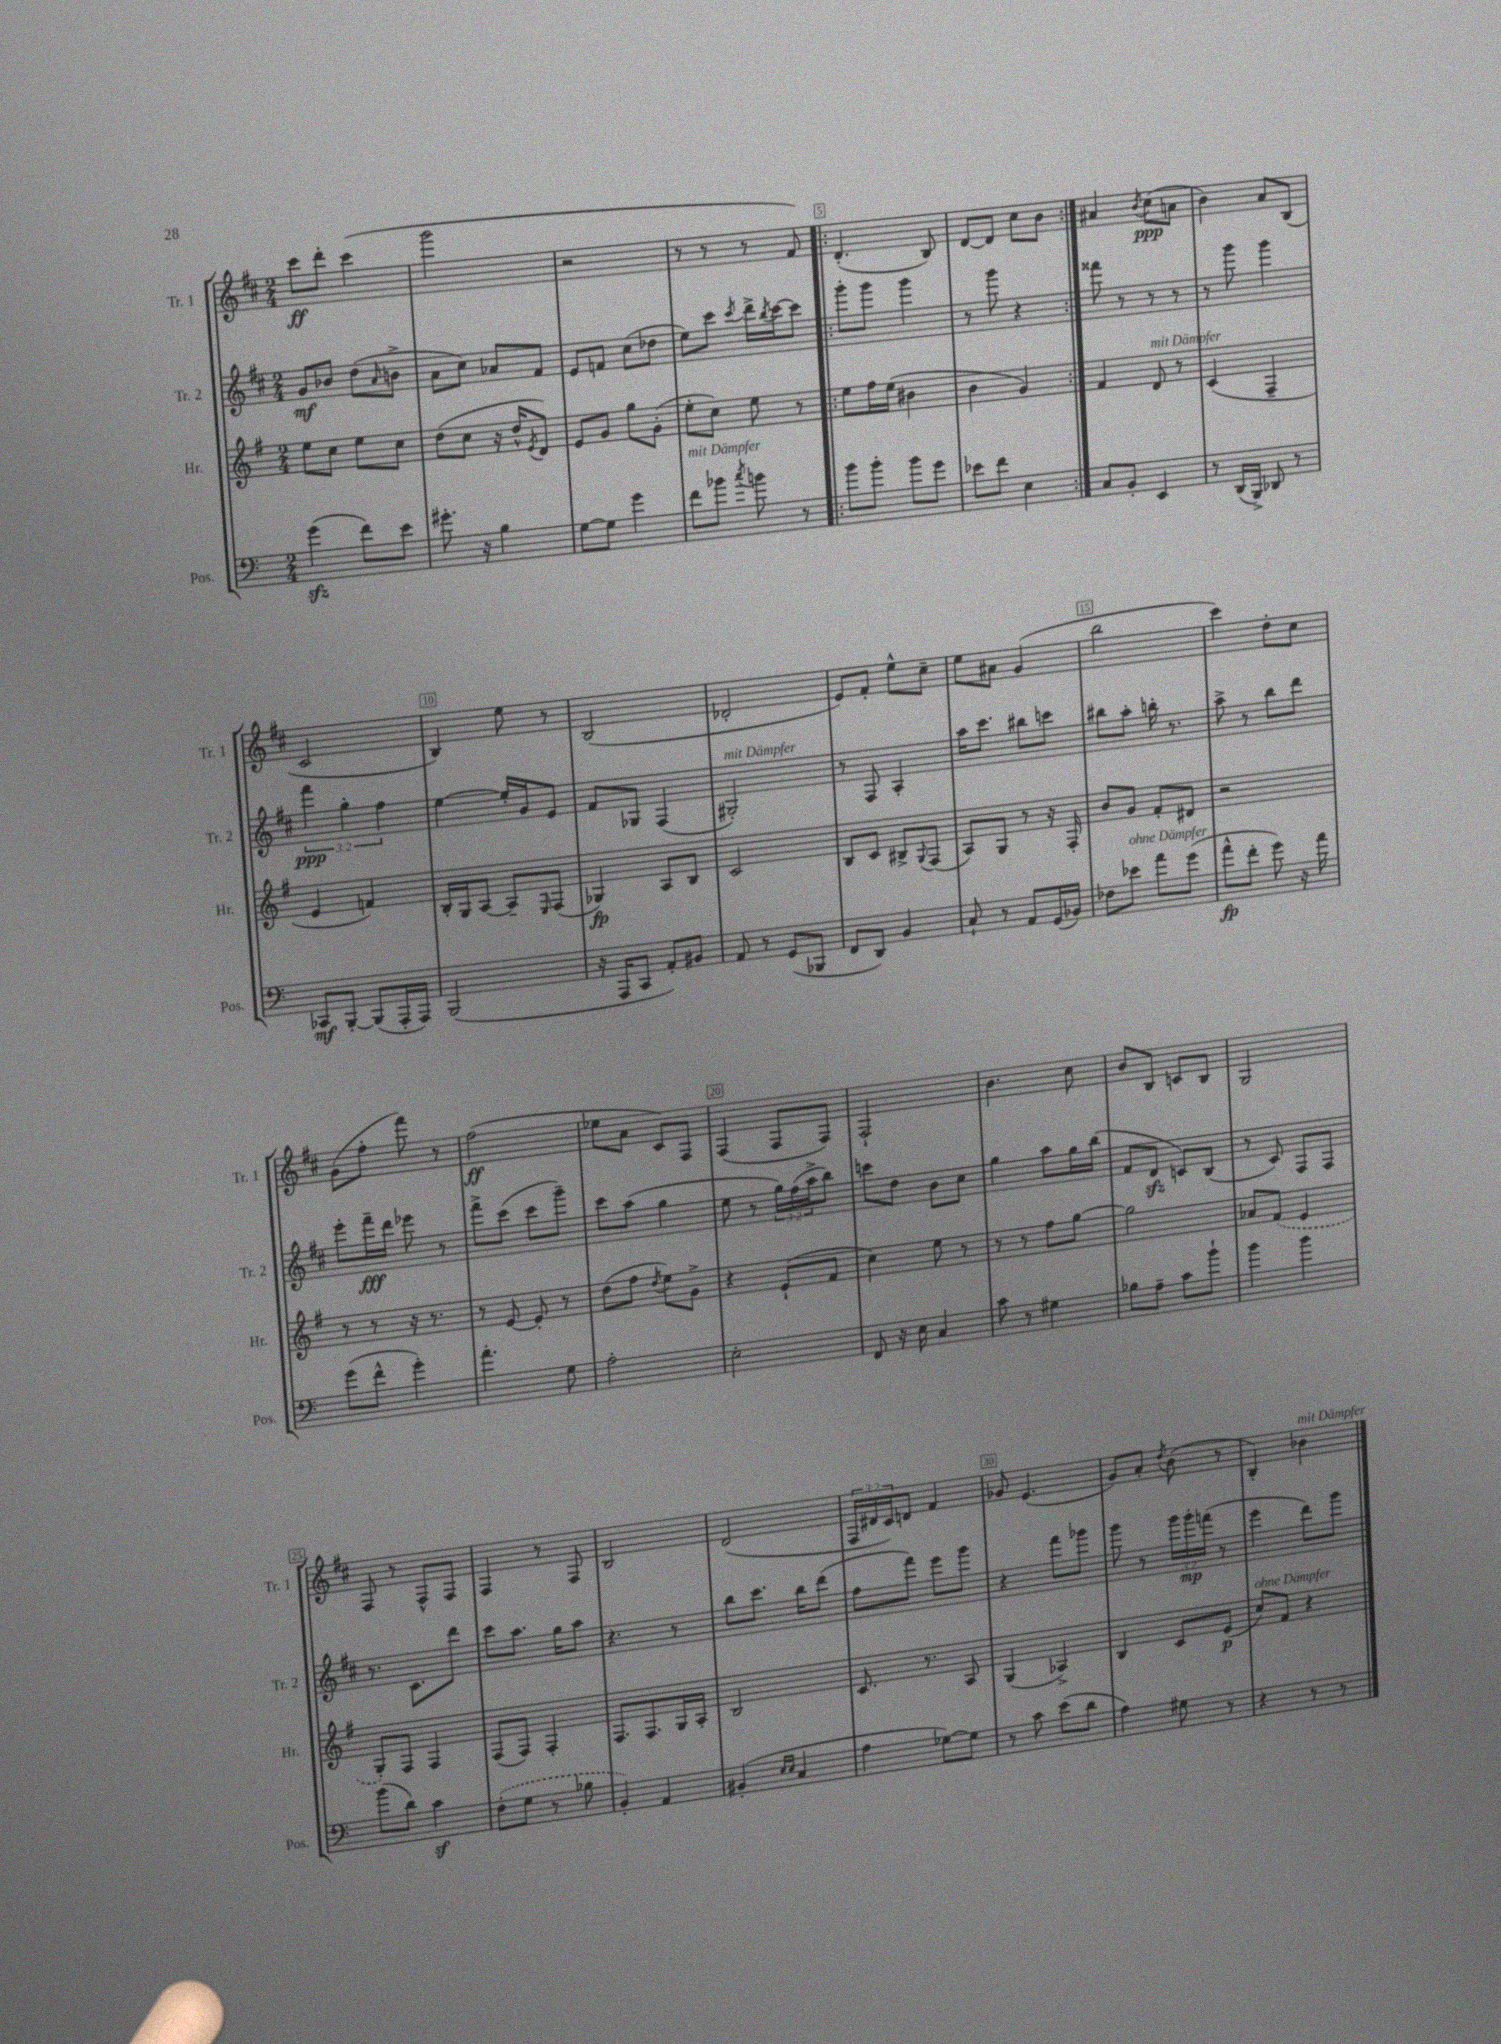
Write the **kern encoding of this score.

**kern	**dynam	**kern	**dynam	**kern	**dynam	**kern	**dynam
*part4	*part4	*part3	*part3	*part2	*part2	*part1	*part1
*staff4	*staff4	*staff3	*staff3	*staff2	*staff2	*staff1	*staff1
*I"Pos.	*	*I"Hr.	*	*I"Tr. 2	*	*I"Tr. 1	*
*I'Pos.	*	*I'Hr.	*	*I'Tr. 2	*	*I'Tr. 1	*
*clefF4	*	*clefG2	*	*clefG2	*	*clefG2	*
*k[]	*	*k[f#]	*	*k[f#c#]	*	*k[f#c#]	*
*M2/4	*	*M2/4	*	*M2/4	*	*M2/4	*
=1	=1	=1	=1	=1	=1	=1	=1
(4gzz\	.	8ee\L	.	8g/L	mf	8ccc#\L	ff
.	.	8cc\J	.	8b-X/J	.	8ddd'\J	.
8f\L)	.	8ee\L	.	(8dd\L	.	(4ccc#\	.
.	.	.	.	16qqa/	.	.	.
8e\J	.	8cc\J	.	8bn^\J	.	.	.
=2	=2	=2	=2	=2	=2	=2	=2
8.g#X'\	.	(8dd\L	.	8a\L	.	2ggg\	.
.	.	8cc\J	.	8cc#\J)	.	.	.
16r	.	.	.	.	.	.	.
4B\	.	16r	.	8a-X/L	.	.	.
.	.	16dd^^/KL	.	.	.	.	.
.	.	8qe/	.	.	.	.	.
.	.	8d/J)	.	8f#/J	.	.	.
=3	=3	=3	=3	=3	=3	=3	=3
[8G\L	.	8e/L	.	8e/L	.	2r	.
8G\J]	.	8g/J	.	8fn/J	.	.	.
4g\	.	8gg\L	.	(8cc#\L	.	.	.
.	.	(8g'\J	.	8dd-X\J	.	.	.
=4	=4	=4	=4	=4	=4	=4	=4
!LO:TX:a:i:t=mit Dämpfer	!	!	!	!	!	!	!
8f\L	.	8ee'\L	.	8ee\L)	.	8r	.
8b-X\J	.	8cc\J)	.	8ccc#\J	.	8r	.
8qcc/	.	.	.	8qccc#/	.	.	.
8bn\	.	8ee\	.	16ddd^\LL	.	8r	.
.	.	.	.	8qbb/	.	.	.
.	.	.	.	[16ccc#\J	.	.	.
8r	.	8r	.	8ccc#\J]	.	8f#/)	.
=5!|:	=5!|:	=5!|:	=5!|:	=5!|:	=5!|:	=5!|:	=5!|:
8b\L	.	8ee\L	.	8ggg'\L	.	(4.d'/	.
8b'\J	.	16ff#\L	.	8ggg\J	.	.	.
.	.	(16ee\JJ	.	.	.	.	.
8b\L	.	4b#X\	.	4ggg\	.	.	.
8g\J	.	.	.	.	.	8B/)	.
=6	=6	=6	=6	=6	=6	=6	=6
8e-X\L	.	4b\	.	8r	.	[8d/L	.
8f\J	.	.	.	8ggg\	.	8d/J]	.
4E\	.	4g/)	.	4r	.	8cc#\L	.
.	.	.	.	.	.	8b\J	.
=7:|!	=7:|!	=7:|!	=7:|!	=7:|!	=7:|!	=7:|!	=7:|!
8C/L	.	4f#/	.	8fff##X\	.	4a#X/	.
8BB'/J	.	.	.	8r	.	.	.
.	.	.	.	.	.	8qb/	.
!	!	!LO:TX:a:i:t=mit Dämpfer	!	!	!	!	!
4EE/	.	8d/	.	8r	.	(8cc#\L	ppp
.	.	8r	.	8r	.	8an\J	.
=8	=8	=8	=8	=8	=8	=8	=8
8r	.	(4c/	.	8r	.	4b\)	.
(16DD/LL	.	.	.	8ggg\	.	.	.
16BBB^/JJ)	.	.	.	.	.	.	.
8DD-X/	.	4F#~/	.	4ggg\	.	8a/L	.
8r	.	.	.	.	.	(8B/J	.
!!LO:LB:g=z
=9	=9	=9	=9	=9	=9	=9	=9
8CC-X/L	mf	4e/	.	6fff#\	ppp	2c#/	.
[8BBB'/J	.	.	.	.	.	.	.
.	.	.	.	6gg'\	.	.	.
(8BBB/L]	.	4fn/)	.	.	.	.	.
.	.	.	.	6ff#\	.	.	.
16AAA'/L	.	.	.	.	.	.	.
16AAA/JJ)	.	.	.	.	.	.	.
=10	=10	=10	=10	=10	=10	=10	=10
(2BBB/	.	16B'/LL	.	[4ee\	.	4B/)	.
.	.	16G/J	.	.	.	.	.
.	.	[8A/J	.	.	.	.	.
.	.	8A~/L]	.	16ee'/LL]	.	8ee\	.
.	.	.	.	16g/J	.	.	.
.	.	16qqE/	.	.	.	.	.
.	.	(8F#/J	.	8e/J	.	8r	.
=11	=11	=11	=11	=11	=11	=11	=11
16r	.	4G-X/)	fp	8f#/L	.	(2B/	.
16AAA/KL	.	.	.	.	.	.	.
8CC/J	.	.	.	8G-X/J	.	.	.
8AA'/L)	.	8A/L	.	(4F#/	.	.	.
8BB#X/J	.	8B/J	.	.	.	.	.
=12	=12	=12	=12	=12	=12	=12	=12
!	!	!	!	!LO:TX:a:i:t=mit Dämpfer	!	!	!
8AA/	.	2c/	.	2G#X'/)	.	2d-X'/	.
8r	.	.	.	.	.	.	.
(8GG/L	.	.	.	.	.	.	.
8BBB-X/J	.	.	.	.	.	.	.
=13	=13	=13	=13	=13	=13	=13	=13
8FF/L	.	8B/L	.	8r	.	8e/L)	.
8DD/J)	.	8c/J	.	8F#/	.	8f#'/J	.
4BB/	.	8B#X^/L	.	4A'/	.	8ee^^\L	.
.	.	8qqG/	.	.	.	.	.
.	.	(8F#/J	.	.	.	8cc#~\J	.
=14	=14	=14	=14	=14	=14	=14	=14
8C`/	.	8A/L)	.	16aa\KL	.	8ee\L	.
.	.	.	.	8.ccc#\J	.	.	.
8r	.	8G/J	.	.	.	8a#X\J	.
8AA/L	.	8r	.	8bb#X\L	.	(4g/	.
(16GG/L	.	16r	.	8cccn\J	.	.	.
16BB-X/JJ)	.	16F#'/	.	.	.	.	.
=15	=15	=15	=15	=15	=15	=15	=15
8F-X\L	.	8b/L	.	8bb#X\L	.	2bb\	.
!LO:TX:a:i:t=ohne Dämpfer	!	!	!	!	!	!	!
8e-X\J	.	8g/J	.	8aa'\J	.	.	.
8a\L	.	8f#'/L	.	16bbn'\	.	.	.
.	.	.	.	8.r	.	.	.
(8g\J	.	8d#X/J	.	.	.	.	.
=16	=16	=16	=16	=16	=16	=16	=16
8a^^\L	fp	2r	.	8aa^\	.	4ccc#\)	.
8f'\J	.	.	.	8r	.	.	.
8g\)	.	.	.	8bb\L	.	8dd'\L	.
16r	.	.	.	8ddd\J	.	8cc#\J	.
16a\	.	.	.	.	.	.	.
!!LO:LB:g=z
=17	=17	=17	=17	=17	=17	=17	=17
(8g\L	.	8r	.	8eee'\L	.	(8g\L	.
8f^^\J	.	8r	.	16fff#~\L	fff	8ff#'\J	.
.	.	.	.	16ddd\JJ	.	.	.
4g'\)	.	16r	.	8eee-X\	.	8fff#\)	.
.	.	8.r	.	.	.	.	.
.	.	.	.	8r	.	8r	.
=18	=18	=18	=18	=18	=18	=18	=18
4.a'\	.	8r	.	8fff#^\L	.	(2ff#\	ff
.	.	[8e/	.	(8ccc#\J	.	.	.
.	.	8e'/]	.	8ccc#\L	.	.	.
8G\	.	8r	.	8ggg~\J)	.	.	.
=19	=19	=19	=19	=19	=19	=19	=19
2A'\	.	(8dd\L	.	8ccc#\L	.	8ee-X\L	.
.	.	8ff#\J	.	(8aa\J	.	8a\J	.
.	.	8qdd/	.	.	.	.	.
.	.	8ee\L)	.	4gg\	.	8c#/L)	.
.	.	8g^\J	.	.	.	8F#/J	.
=20	=20	=20	=20	=20	=20	=20	=20
2E'\	.	4r	.	8ee\	.	(4F#/	.
.	.	.	.	8r	.	.	.
.	.	(8e`/L	.	24gg\LL)	.	8F#/L	.
.	.	.	.	(24ff#\	.	.	.
.	.	.	.	24aa^\J	.	.	.
.	.	8f#/J	.	8bb\J)	.	8F#/J)	.
=21	=21	=21	=21	=21	=21	=21	=21
8FF/	.	4cc\)	.	8cccn\L	.	2F#`/	.
16r	.	.	.	8dd\J	.	.	.
16E\	.	.	.	.	.	.	.
4C/	.	8ee\	.	8b\L	.	.	.
.	.	8r	.	8cc#\J	.	.	.
=22	=22	=22	=22	=22	=22	=22	=22
8c\	.	8r	.	4gg\	.	4.b\	.
8r	.	8r	.	.	.	.	.
4G#X\	.	8ff#\L	.	8aa\L	.	.	.
.	.	[8gg\J	.	16gg\L	.	8cc#\	.
.	.	.	.	(16bb\JJ	.	.	.
=23	=23	=23	=23	=23	=23	=23	=23
8B-X\L	.	2gg\]	.	8f#/L	.	8b/L	.
8A~\J	.	.	.	8dzz/J	.	8B/J	.
8c\L	.	.	.	8cn/L)	.	8cn/L	.
8b`\J	.	.	.	(8B/J	.	8B/J	.
=24	=24	=24	=24	=24	=24	=24	=24
4b\	.	8a-X/L	.	8r	.	2G/	.
.	.	(8f#/J	.	8c#/)	.	.	.
4b\	.	4e/	.	8F#/L	.	.	.
.	.	.	.	8F#/J	.	.	.
!!LO:LB:g=z
=25	=25	=25	=25	=25	=25	=25	=25
(8b\L	.	8G'/L)	.	8.r	.	8F#/	.
8d\J)	.	8F#/J	.	.	.	8r	.
.	.	.	.	8.c#\L	.	.	.
4cz\	.	4F#/	.	.	.	8F#^^/L	.
.	.	.	.	8ddd\J	.	8F#/J	.
=26	=26	=26	=26	=26	=26	=26	=26
(8F'\L	.	(8F#/L	.	8ccc#\L	.	4F#/	.
8G\J	.	8F#/J)	.	8.aa\J	.	.	.
8r	.	4F#'/	.	.	.	8r	.
.	.	.	.	16gg\KL	.	.	.
8B-X\	.	.	.	8aa\J	.	8F#/	.
=27	=27	=27	=27	=27	=27	=27	=27
4BB'/)	.	8.F#/L	.	4.r	.	2B/	.
.	.	8.F#/	.	.	.	.	.
4AA/	.	.	.	.	.	.	.
.	.	16G/L	.	8r	.	.	.
.	.	16A'/JJ	.	.	.	.	.
=28	=28	=28	=28	=28	=28	=28	=28
(4BB#X'/	.	2B/	.	8bb\L	.	(2d/	.
.	.	.	.	8.ccc#\J	.	.	.
16qqE/LL	.	.	.	.	.	.	.
16qqE/JJ	.	.	.	.	.	.	.
4C/	.	.	.	.	.	.	.
.	.	.	.	16bb\KL	.	.	.
.	.	.	.	(8ddd\J	.	.	.
=29	=29	=29	=29	=29	=29	=29	=29
4A\	.	8.c/	.	8ff#\L	.	24F#/LL	.
.	.	.	.	.	.	24d#X/	.
.	.	.	.	.	.	24c#/J)	.
.	.	.	.	8fff#\J)	.	8dn/J	.
.	.	8.r	.	.	.	.	.
[8G-X\L)	.	.	.	8eee\L	.	4f#/	.
8G-\J]	.	8A/	.	8ggg\J	.	.	.
=30	=30	=30	=30	=30	=30	=30	=30
8r	.	(4G/	.	4r	.	8g-X/	.
8c\	.	.	.	.	.	(4.e/	.
(8e\L	.	4A-X^/)	.	8fff#\L	.	.	.
8d\J	.	.	.	8ggg-X\J	.	.	.
=31	=31	=31	=31	=31	=31	=31	=31
4A\)	.	4B/	.	8ggg\	.	8g/L)	.
.	.	.	.	8r	.	8a'/J	.
.	.	.	.	.	.	8qdd/	.
8G#X\	.	8c/L	.	24ggg\LL	.	(8b\	.
.	.	.	.	24ggg'\	mp	.	.
.	.	.	.	(24fffn\JJ	.	.	.
8r	.	(8e/J	p	8r	.	8r	.
=32	=32	=32	=32	=32	=32	=32	=32
!	!	!LO:TX:a:i:t=ohne Dämpfer	!	!	!	!	!
4r	.	8cc/L)	.	4eee\	.	4B'/)	.
.	.	8f#/J	.	.	.	.	.
!	!	!	!	!	!	!LO:TX:a:i:t=mit Dämpfer	!
8r	.	4r	.	8ddd\L)	.	4b-X\	.
8r	.	.	.	8ggg\J	.	.	.
==	==	==	==	==	==	==	==
*-	*-	*-	*-	*-	*-	*-	*-
